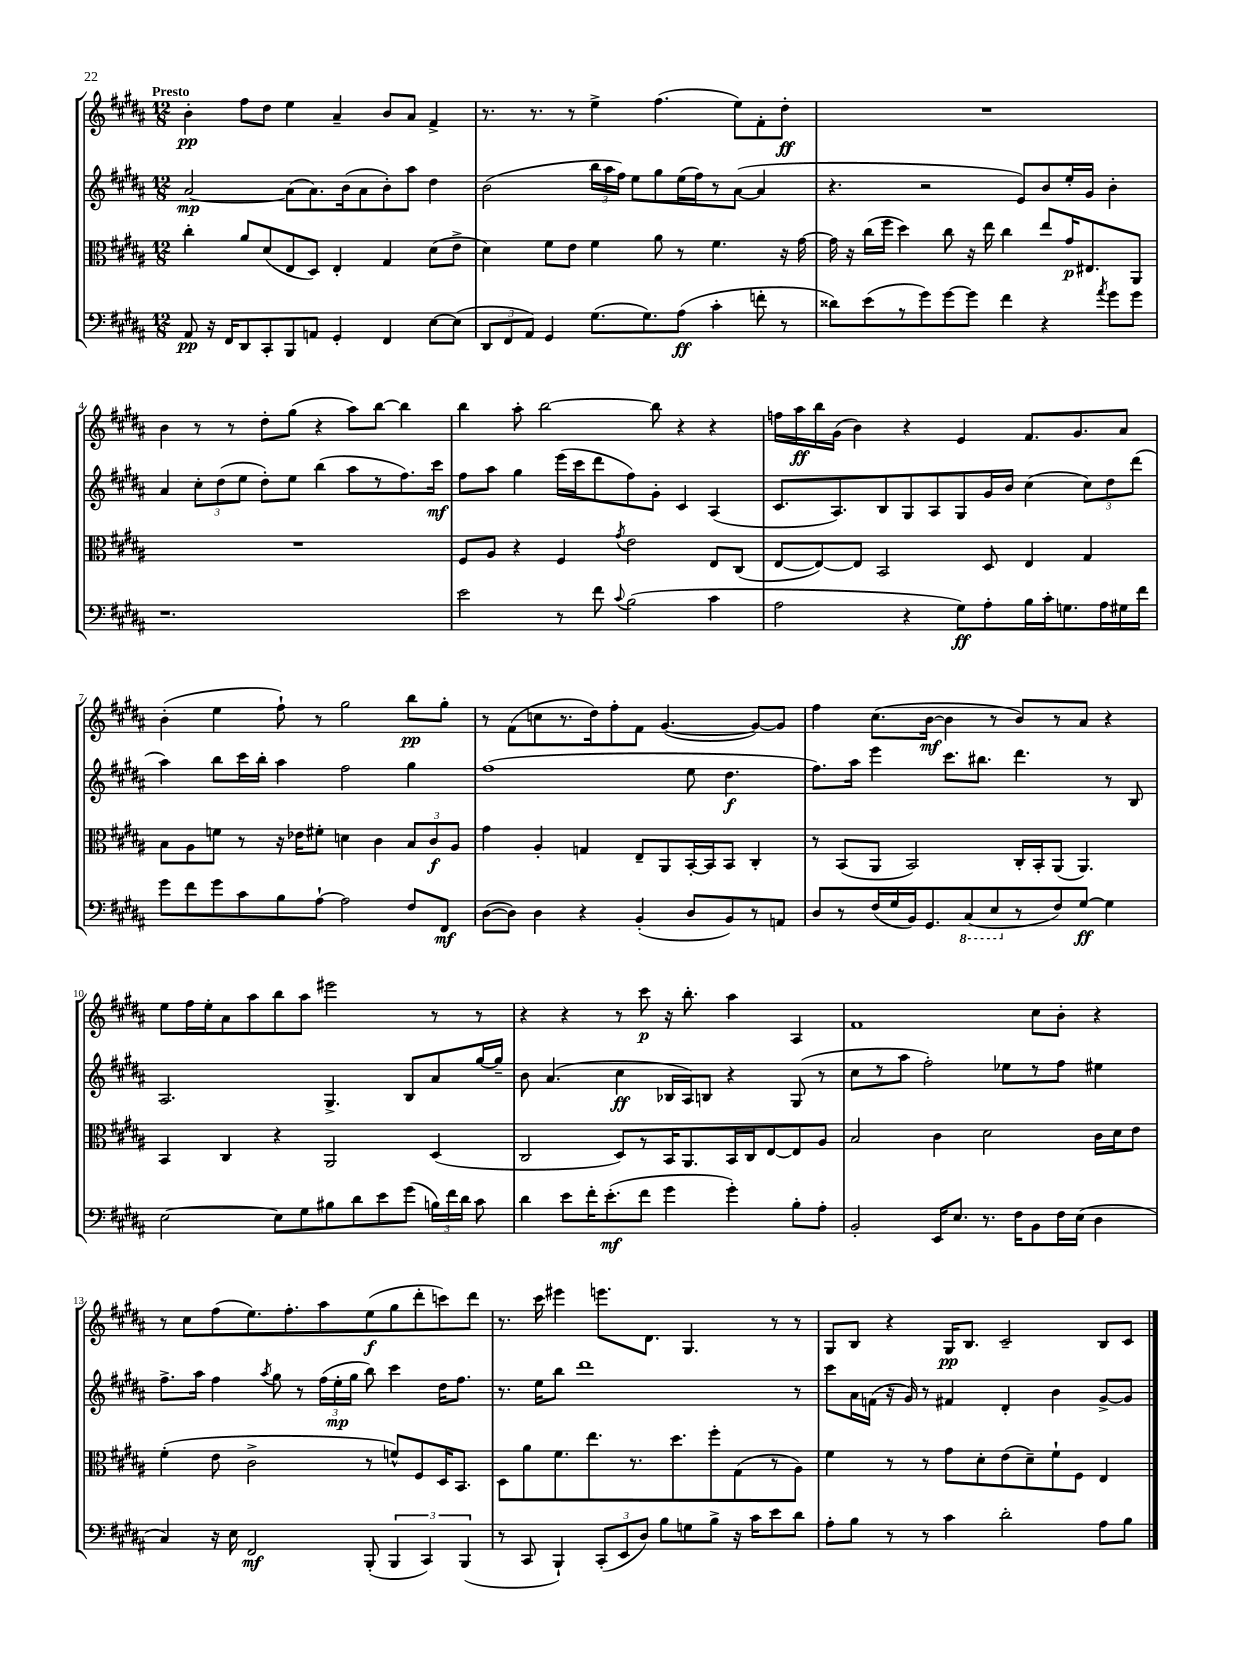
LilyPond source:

<<
\new StaffGroup <<
\new Staff = "s0" {
    \clef treble \key b \major \numericTimeSignature \time 12/8 \tempo "Presto"
    \autoBeamOff b'4-.\pp fis''8[ dis''8] e''4 ais'4-- b'8[ ais'8] fis'4-> |
    r8. r8. r8 e''4-> fis''4.( e''8[) fis'8-. dis''8]-.\ff |
    R1. |
    b'4 r8 r8 dis''8[-. gis''8]( r4 ais''8[) b''8]~ b''4 |
    b''4 ais''8-. b''2~ b''8 r4 r4 |
    f''16[ ais''16\ff b''16 gis'16]( b'4) r4 e'4 fis'8.[ gis'8. ais'8] |
    b'4-.( e''4 fis''8-!) r8 gis''2 b''8[\pp gis''8]-. |
    r8 fis'8[( c''8 r8. dis''16) fis''8-. fis'8] gis'4.~( gis'8[~) gis'8] |
    fis''4 cis''8.[( b'16]~\mf b'4 r8 b'8[) r8 ais'8] r4 |
    e''8[ fis''16 e''16-. ais'8 ais''8 b''8 ais''8] eis'''2 r8 r8 |
    r4 r4 r8 cis'''8\p r16 b''8.-. ais''4 ais4 |
    fis'1 cis''8[ b'8]-. r4 |
    r8 cis''8[ fis''8( e''8.) fis''8.-. ais''8 e''8\f( gis''8 dis'''8-. c'''8) dis'''8] |
    r8. cis'''16 eis'''4 e'''8.[ dis'8.] gis4. r8 r8 |
    gis8[ b8] r4 gis16[\pp b8.] cis'2-- b8[ cis'8] \bar "|." |
}
\new Staff = "s1" {
    \clef treble \key b \major \numericTimeSignature \time 12/8
    \autoBeamOff ais'2~\mp ais'8[( ais'8.) b'16( ais'8 b'8-.) ais''8] dis''4 |
    b'2( \tuplet 3/2 { b''16[ ais''16 fis''16]) } e''8[ gis''8 e''16( fis''16) r8 ais'8]~( ais'4 |
    r4. r2 e'8[) b'8 e''16-. gis'16] b'4-. |
    ais'4 \tuplet 3/2 { cis''8[-. dis''8( e''8] } dis''8[-.) e''8] b''4( ais''8[ r8 fis''8.) cis'''16]\mf |
    fis''8[ ais''8] gis''4 e'''16[( cis'''16 dis'''8 fis''8) gis'8]-. cis'4 ais4( |
    cis'8.[ ais8.) b8 gis8 ais8 gis8 gis'16 b'16] cis''4( \tuplet 3/2 { cis''8[) dis''8 dis'''8]( } |
    ais''4) b''8[ cis'''16 b''16]-. ais''4 fis''2 gis''4 |
    fis''1( e''8 dis''4.\f |
    fis''8.[) ais''16] e'''4 cis'''8.[ bis''8.] dis'''4. r8 b8 |
    ais2. gis4.-> b8[ ais'8 gis''16~ gis''16]-- |
    b'8 ais'4.( cis''4\ff bes16[ ais16) b8] r4 gis8( r8 |
    cis''8[ r8 ais''8] fis''2-.) ees''8[ r8 fis''8] eis''4 |
    fis''8.[-> ais''16] fis''4 \acciaccatura { ais''8 } gis''8 r8 \tuplet 3/2 { fis''16[( e''16-.\mp gis''16] } b''8) cis'''4 dis''16[ fis''8.] |
    r8. e''16[ b''8] dis'''1 r8 |
    cis'''8[ ais'16 f'16]( r16 gis'16) r8 fis'4 dis'4-. b'4 gis'8[~-> gis'8] \bar "|." |
}
\new Staff = "s2" {
    \clef alto \key b \major \numericTimeSignature \time 12/8
    \autoBeamOff cis''4-. ais'8[ dis'8( e8 dis8]) e4-. gis4 dis'8[( e'8]-> |
    dis'4) fis'8[ e'8] fis'4 ais'8 r8 fis'4. r16 gis'16~ |
    gis'16 r16 cis''16[( fis''16] dis''4) cis''8 r16 e''16 cis''4 e''8[ gis'16\p eis8. ais,8] |
    R1. |
    fis8[ ais8] r4 fis4 \acciaccatura { gis'8 } e'2 e8[ cis8]( |
    e8[~ e8~) e8] b,2 dis8 e4 gis4 |
    b8[ ais8 f'8] r8 r16 ees'16[ fis'8]-. d'4 cis'4 \tuplet 3/2 { b8[ cis'8\f ais8] } |
    gis'4 ais4-. g4 e8[-- ais,8 b,16~-. b,16 b,8] cis4-. |
    r8 b,8[( ais,8] b,2) cis16[-. b,16-. ais,8]( ais,4.) |
    b,4 cis4 r4 ais,2 dis4( |
    cis2 dis8[) r8 b,16 ais,8. b,16 cis16 e8~ e8 ais8] |
    b2 cis'4 dis'2 cis'16[ dis'16 e'8] |
    fis'4-.( e'8 cis'2-> r8 f'8[-^) fis8 dis16 b,8.] |
    dis8[ ais'8 fis'8. e''8. r8. dis''8. fis''8-. gis8( r8 ais8]) |
    fis'4 r8 r8 gis'8[ dis'8-. e'8( dis'8--) fis'8-! fis8] e4 \bar "|." |
}
\new Staff = "s3" {
    \clef bass \key b \major \numericTimeSignature \time 12/8
    \autoBeamOff ais,8\pp r16 fis,16[ dis,8 cis,8-. b,,8 a,8] gis,4-. fis,4 e8[~ e8]( |
    \tuplet 3/2 { dis,8[ fis,8 ais,8]) } gis,4 gis8.[( gis8.) ais8]\ff( cis'4-. f'8-. r8 |
    disis'8[) e'8( r8 gis'8) gis'8~ gis'8] fis'4 r4 \acciaccatura { ais'8 } gis'8[ gis'8] |
    r1. |
    e'2 r8 fis'8 \appoggiatura { cis'8 } b2( cis'4 |
    ais2 r4 gis8[\ff) ais8-. b16 cis'16-. g8. ais16 gis16 fis'16] |
    gis'8[ fis'8 gis'8 cis'8 b8 ais8]~-! ais2 fis8[ fis,8]\mf |
    dis8[~( dis8]) dis4 r4 b,4-.( dis8[ b,8) r8 a,8] |
    dis8[ r8 fis16( gis16 b,16) gis,8. \ottava #-1 cis,8( e,8 \ottava #0 r8 fis8) gis8]~\ff gis4 |
    e2~ e8[ gis8 bis8 dis'8 e'8 gis'8]( \tuplet 3/2 { b16[) fis'16 dis'16] } cis'8 |
    dis'4 e'8[ fis'16-. e'8.-.\mf( fis'8] gis'4 gis'4-.) b8[-. ais8]-. |
    b,2-. e,16[ e8.] r8. fis16[ b,8 fis16 e16]( dis4 |
    cis4) r16 e16 fis,2\mf b,,8-.( \tuplet 3/2 { b,,4 cis,4) b,,4( } |
    r8 cis,8 b,,4-!) \tuplet 3/2 { cis,8[-.( e,8 dis8]) } b8[ g8 b8]-> r16 cis'16[ e'8 dis'8] |
    ais8[-. b8] r8 r8 cis'4 dis'2-. ais8[ b8] \bar "|." |
}
>>
>>
